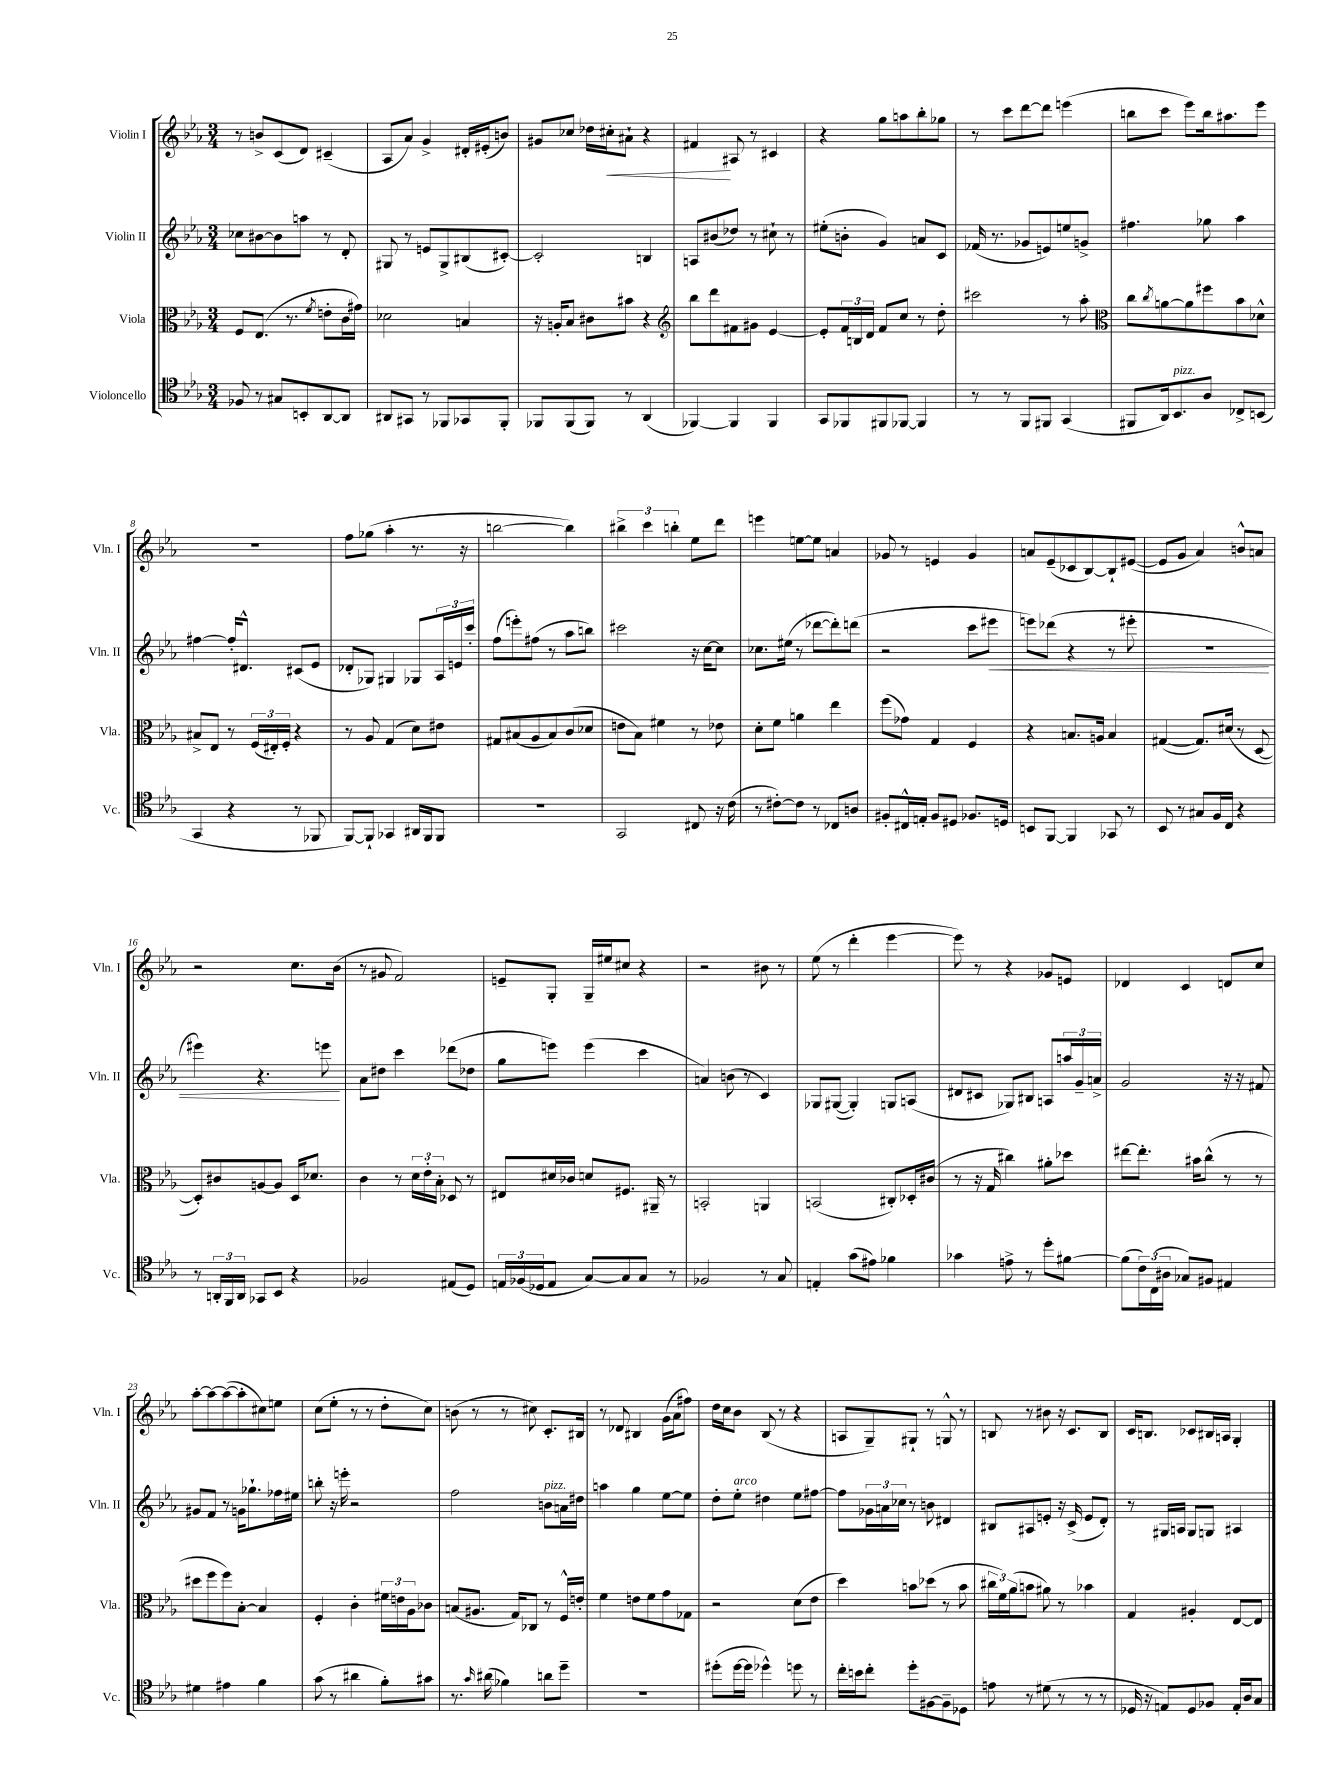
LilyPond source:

<<
\new StaffGroup <<
\new Staff = "s0" \with { instrumentName = "Violin I" shortInstrumentName = "Vln. I" } {
    \clef treble \key ees \major \numericTimeSignature \time 3/4
    r8 b'8-> c'8( d'8) cis'4--( |
    aes8 aes'8) g'4-> dis'16-. eis'16-.( b'8) |
    gis'8 ces''8 des''16 cis''16-.\< ais'8-! r4 |
    fis'4\! ais8 r8 cis'4 |
    r4 g''8 a''8 bes''8-. ges''8 |
    r8 c'''8 d'''8~ d'''8 e'''4( |
    b''8 c'''8 ees'''8) b''16 ais''8. ees'''8 |
    R2. |
    f''8 ges''8( aes''4-. r8. r16 |
    b''2~ b''4) |
    \tuplet 3/2 { bis''4-> c'''4 b''4-. } ees''8 d'''8 |
    e'''4 e''8~ e''8 a'4 |
    ges'8 r8 e'4 ges'4 |
    a'8 ees'8--( ces'8 bes8~) bes8-! eis'8~( |
    eis'8 g'8 aes'4) b'8-^ a'8 |
    r2 c''8. bes'16( |
    r8 gis'8 f'2) |
    e'8-- g8-. g16-- eis''16 cis''8 r4 |
    r2 bis'8 r8 |
    ees''8( r8 d'''4-. ees'''4~ |
    ees'''8) r8 r4 ges'8 e'8 |
    des'4 c'4 d'8 c''8 |
    aes''8~-. aes''8~ aes''8~( aes''8-. cis''8) e''8 |
    c''8( ees''8-. r8 r8 d''8-. c''8) |
    b'8( r8 r8 cis''8) c'8.-. bis16 |
    r8 des'8 bis4 g'16( aes'16 fis''8) |
    d''16 c''16 bes'8 bes8( r8 r4 |
    a8 g8--) gis8-! r8 g8-^ r8 |
    b8 r8 bis'8 r16 c'8. b8 |
    c'16 b8. ces'8 bis16 a16 g4-. \bar "|." |
}
\new Staff = "s1" \with { instrumentName = "Violin II" shortInstrumentName = "Vln. II" } {
    \clef treble \key ees \major \numericTimeSignature \time 3/4
    ces''8 bis'8~ bis'8 a''8 r8 d'8-. |
    gis8 r8 e'8 gis8-> bis8( cis'8~-.) |
    cis'2-. b4 |
    a8 bis'8( des''8) r8 cis''8-! r8 |
    eis''8-.( b'8-. g'4) a'8 c'8 |
    fes'16( r8. ges'8 e'8) e''8 g'8-> |
    fis''4. ges''8 aes''4 |
    fis''4~ fis''16-. dis'8.-^ cis'8( ees'8 |
    des'8-. ges8) gis4 ges8 \tuplet 3/2 { aes16 e'16 c'''16-. } |
    f''8( e'''8-.) fis''8( r8 aes''8 b''8) |
    cis'''2 r16 c''16~ c''8 |
    ces''8. eis''16( r8 des'''8~ des'''8-.) d'''8( |
    r2 c'''8 eis'''8\< |
    e'''8) des'''8( r4 r8 eis'''8-. |
    R2. |
    eis'''4) r4. e'''8\! |
    aes'8 dis''8 c'''4 des'''8( des''8 |
    g''8 e'''8) e'''4( c'''4 |
    a'4) b'8( r8 c'4) |
    ges8 gis8~( gis4-.) g8 a8( |
    dis'8 cis'8 ges8) bis8 a8 \tuplet 3/2 { a''16 g'16-- a'16-> } |
    g'2 r16 r16 fis'8 |
    gis'8 f'8 r8 g'16 ges''8.-! fes''16 eis''16 |
    b''8-. r16 e'''16-. r2 |
    f''2 b'8^\markup { \italic "pizz." } a'16 dis''16 |
    a''4 g''4 ees''8~ ees''8 |
    d''8-. ees''8-.^\markup { \italic "arco" } dis''4 ees''8 fis''8~ |
    fis''8 \tuplet 3/2 { ges'16 a'16 ces''16 } r8 b'8 dis'4 |
    bis8 ais8 e'8-. r16 c'16->( e'8 d'8-.) |
    r8 gis16 a16 gis8 g8 ais4 \bar "|." |
}
\new Staff = "s2" \with { instrumentName = "Viola" shortInstrumentName = "Vla." } {
    \clef alto \key ees \major \numericTimeSignature \time 3/4
    f8 ees8.( r8. \acciaccatura { f'8 } e'8-. c'16 gis'16) |
    des'2 b4 |
    r16 a16-. bes8 cis'8 bis'8 r4 |
    \clef treble bes''8 d'''8 fis'8 gis'8 ees'4~ |
    ees'8-. \tuplet 3/2 { f'16 b16 d'16 } f'8 c''8 r8 d''8-. |
    cis'''2 r8 aes''8-. |
    \clef alto c''8 \acciaccatura { c''8 } a'8~ a'8 fis''8 bes'8 des'8-^ |
    bis8-> ees8 r8 \tuplet 3/2 { f16( eis16-.) f16-. } r4 |
    r8 aes8 g4( d'8) eis'8 |
    gis8 bis8( aes8 bis8) c'8( des'8 |
    e'8 bes8) fis'4 r8 ees'8 |
    d'8-. f'8 a'4 ees''4 |
    f''8( ges'8) g4 f4 |
    r4 b8. a16 b4 |
    gis4~( gis8.) dis'16( r8 d8~ |
    d8-.) cis'8 a8~ a8 d16 des'8. |
    c'4 r8 \tuplet 3/2 { d'16 ees'16-. bes16-. } des8 r8 |
    eis8 dis'16 ces'16 d'8 fis8. ais,16-- r8 |
    b,2-. a,4 |
    b,2( cis8-.) des16-. cis'16( |
    r8 r16 g16 cis''4) ais'8-. des''8 |
    eis''8~ eis''8.-. bis'16 c''8-^( r8 r8 |
    dis''8 f''8 f''8) bes8~-. bes4 |
    f4-. c'4-. \tuplet 3/2 { fis'16 e'16 aes16 } ces'8 |
    b8( ais8. g16) ces8 r8 f16-^ e'16-. |
    f'4 e'8 f'8 g'8 ges8 |
    r2 d'8( ees'8 |
    d''4) b'8 des''8( r8 b'8 |
    \tuplet 3/2 { cis''16 f'16) aes'16( } b'8 ais'8) r8 bes'4 |
    g4 ais4-. ees8~ ees8 \bar "|." |
}
\new Staff = "s3" \with { instrumentName = "Violoncello" shortInstrumentName = "Vc." } {
    \clef tenor \key ees \major \numericTimeSignature \time 3/4
    fes8 r8 gis8 b,8-. aes,8~ aes,8 |
    ais,8 gis,8 r8 fes,8 ges,8 fes,8-. |
    fes,8 fes,8( fes,8) r8 aes,4( |
    fes,4~) fes,4 fes,4 |
    g,8 fes,8 fis,8 fes,8~ fes,4 |
    r8 r8 f,8 fis,8 g,4( |
    fis,8 aes,16) bes,8.^\markup { \italic "pizz." } aes8 ces8-> b,8( |
    g,4 r4 r8 fes,8 |
    f,8~) f,8-! ges,4 ais,16 f,16 f,8 |
    r2. |
    g,2 cis8 r16 c'16( |
    r8 cis'8~-.) cis'8 r8 ces8 a8 |
    fis8-. cis16-^ e16-. fis8 dis8 fes8. d16 |
    b,8 f,8~ f,4 ges,8 r8 |
    bes,8 r8 gis8 f16 c16 r4 |
    r8 \tuplet 3/2 { a,16-. f,16 a,16 } ges,8 bes,8 r4 |
    fes2 eis8( d8) |
    \tuplet 3/2 { e16 fes16( des16 } e8 g8~) g8 g8 r8 |
    fes2 r8 g8 |
    e4-. g'8( eis'8) fes'4 |
    ges'4 e'8-> r8 d''8-. fis'8~ |
    fis'8( \tuplet 3/2 { c'16) c16( ais16 } ges8) fis8 eis4 |
    dis'4 eis'4 f'4 |
    g'8( r8 ais'4 f'8-.) gis'8 |
    r8. \grace { g'16 } ais'16( fes'4) a'8 d''8-- |
    R2. |
    dis''8-.( dis''16~ dis''16 des''4-^) d''8 r8 |
    c''16-. b'16 c''8-. d''8-. fis8~ fis8-- des8 |
    e'8 r8 dis'8( r8 r8 r8 |
    des16 r16 e8) des8 fes8 e16-. aes16 g8 \bar "|." |
}
>>
>>
